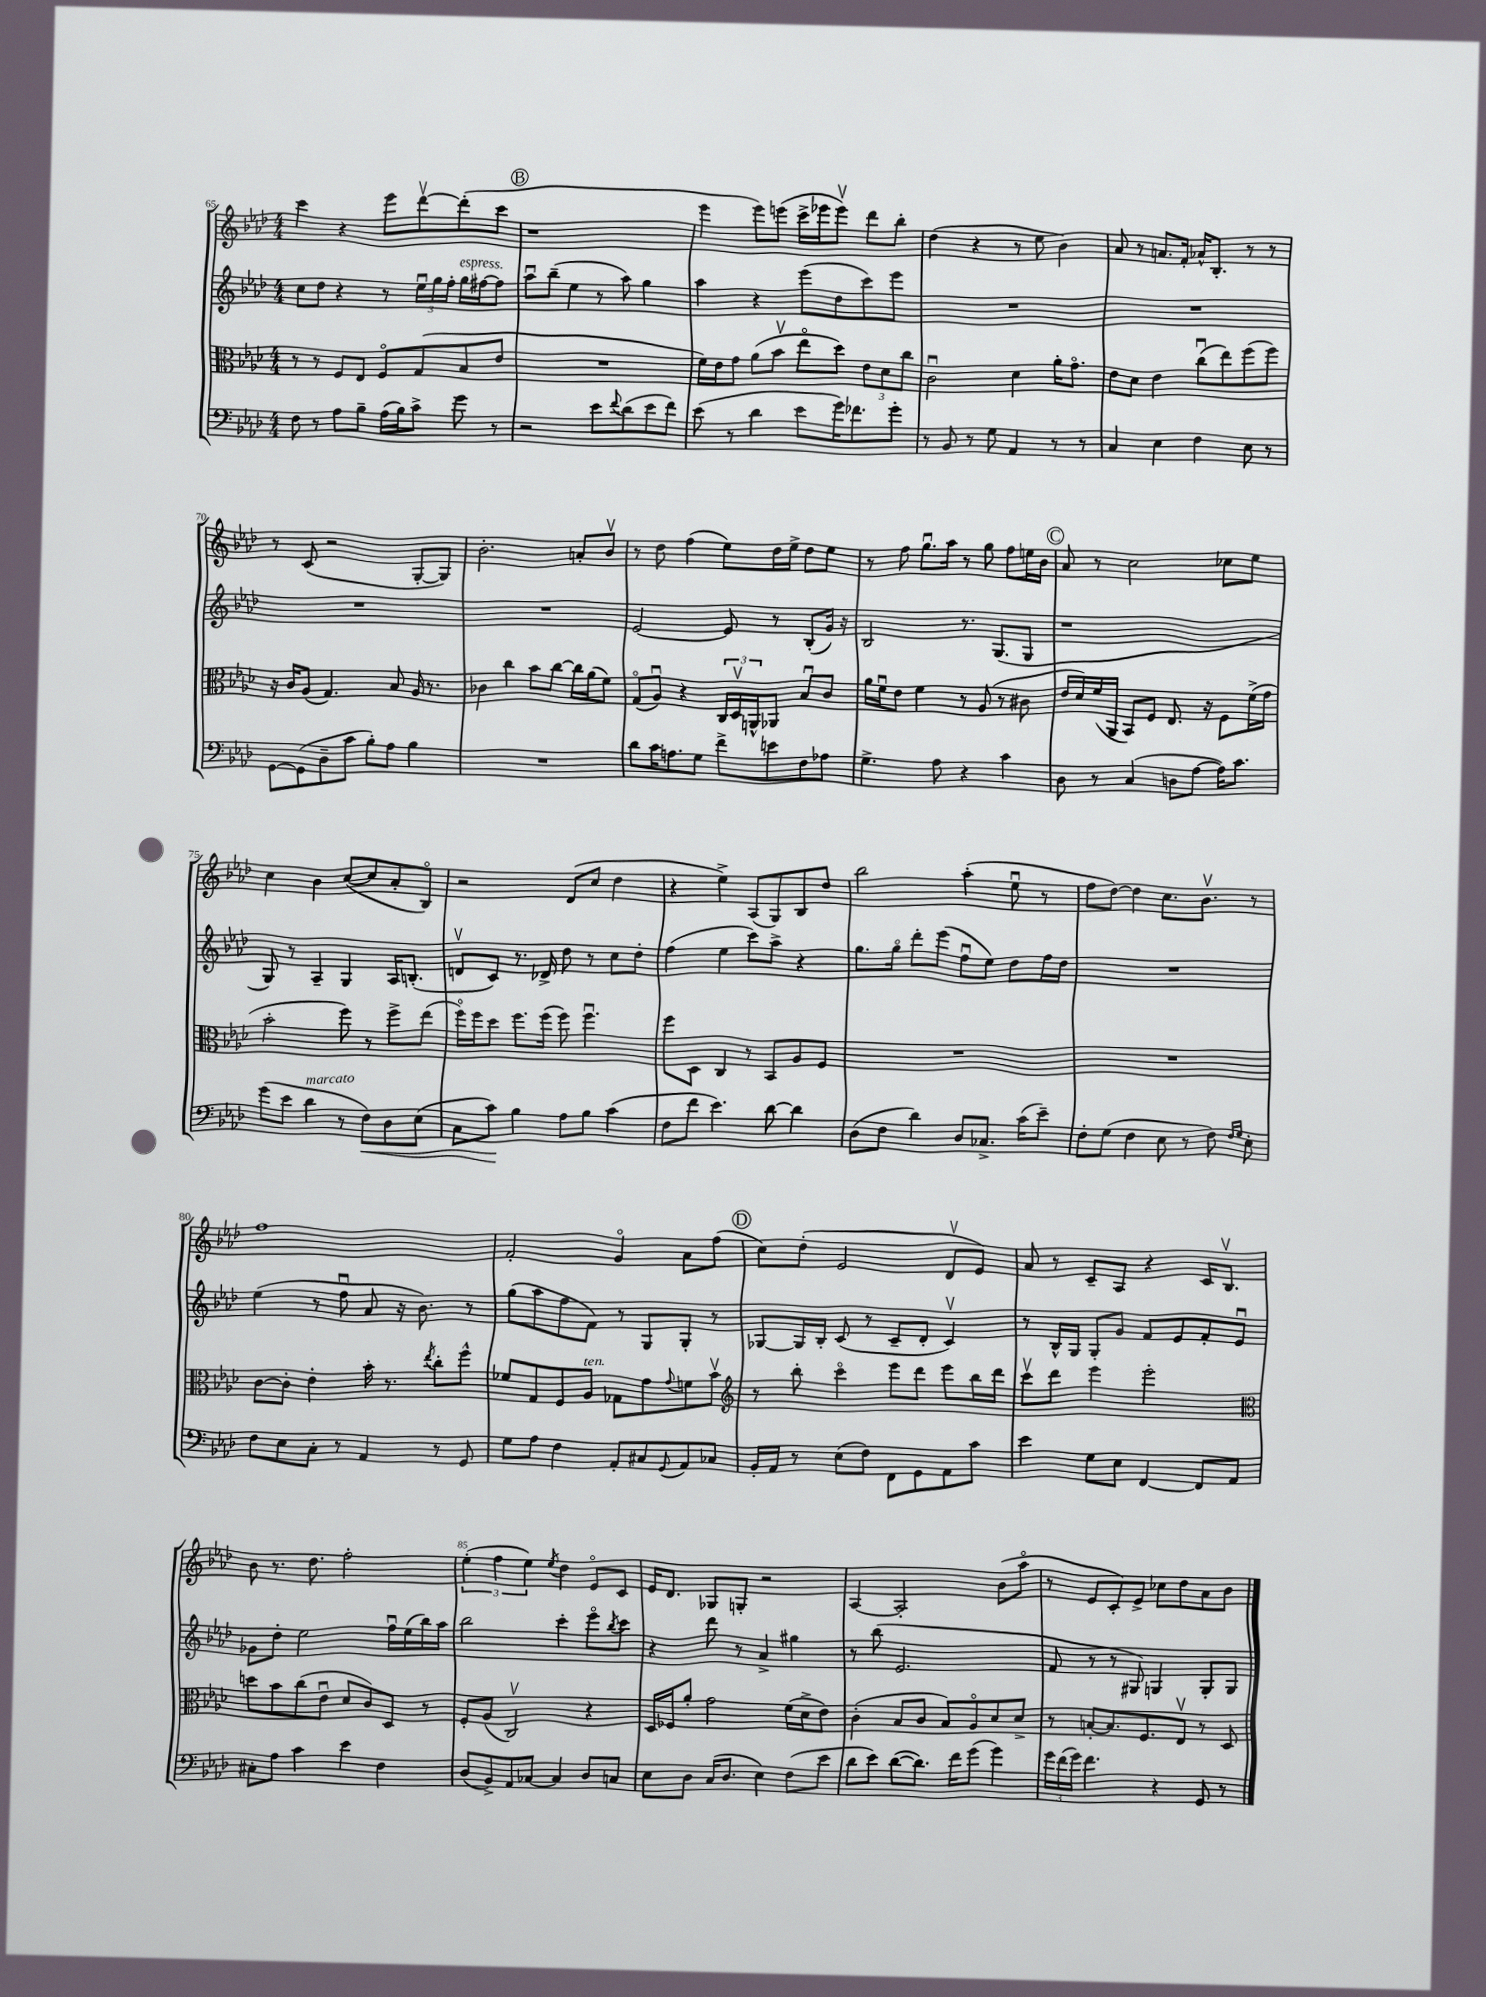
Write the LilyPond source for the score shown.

<<
\new StaffGroup <<
\new Staff = "s0" {
    \clef treble \key aes \major \numericTimeSignature \time 4/4
    c'''4 r4 ees'''8 des'''8~\upbow des'''8-.( c'''8 |
    \mark \markup { \circle "B" } r1 |
    ees'''4 ees'''8) e'''8( c'''16-> ees'''16 ees'''8\upbow) des'''8 bes''8-. |
    des''4( r4 r8 ees''8 bes'4) |
    aes'8 r8 a'8. f'16-. aes'16-^ bes8.-. r8 r8 |
    r8 c'8( r2 g8~-. g8) |
    bes'2.-. a'8-. bes'8\upbow |
    r8 des''8 f''4( ees''8) des''16 ees''16-> des''8 ees''8 |
    r8 f''8 g''8.\downbow aes''16 r8 g''8 f''8 e''16 bes'16 |
    \mark \markup { \circle "C" } aes'8 r8 c''2 ces''8 ees''8 |
    c''4 bes'4 c''8~( c''8 aes'8-. bes8\flageolet) |
    r2 des'8( c''8 des''4 |
    r4 ees''4->) aes8( g8) bes8 des''8 |
    bes''2 aes''4-.( ees''8\downbow r8 |
    f''8 des''8~) des''4 c''8. bes'8.\upbow r8 |
    f''1 |
    f'2-. g'4\flageolet aes'8 f''8( |
    \mark \markup { \circle "D" } c''8) des''8-.( ees'2 des'8\upbow ees'8) |
    aes'8 r8 c'8-- aes8 r4 c'16 bes8.\upbow |
    bes'8 r8. des''8. f''2-. |
    \tuplet 3/2 { ees''4-.( f''4 ees''4) } \acciaccatura { ees''8 } des''4 ees'8\flageolet c'8 |
    ees'16 des'8. ges8 g8-. r2 |
    aes4~ aes2-. bes'8( aes''8\flageolet |
    r8 ees'8 c'8-.) ees'8-> ces''8 des''8 aes'8 bes'8 \bar "|." |
}
\new Staff = "s1" {
    \clef treble \key aes \major \numericTimeSignature \time 4/4
    c''8 des''8 r4 r8 \tuplet 3/2 { ees''16\downbow g''16 f''16-. } g''16^\markup { \italic "espress." } fis''16~ fis''8 |
    \mark \markup { \circle "B" } aes''8\downbow bes''8--( ees''4 r8 aes''8) g''4 |
    aes''4 r4 ees'''8( des''8 c'''8) ees'''8 |
    R1 |
    R1 |
    R1 |
    R1 |
    ees'2~ ees'8 r8 bes8-.( g'16) r16 |
    bes2 r8. g8.( g8 |
    \mark \markup { \circle "C" } r1 |
    g8) r8 aes4-- g4 aes16 b8.-.( |
    d'8\upbow c'8) r8. des'16-> des''8 r8 c''8 des''8-. |
    f''4( ees''4 c'''8) aes''8-> r4 |
    g''8. g''16\flageolet des'''8-. ees'''8( f''8\downbow ees''8) des''8 f''16 des''16 |
    R1 |
    ees''4( r8 f''8\downbow aes'8 r16 bes'8.) r8 |
    g''8( aes''8 f''8 f'8) r8 g8 g8-. r8 |
    \mark \markup { \circle "D" } ges8~ ges16 bes16-. c'8( r8 c'8-- des'8-. c'4\upbow) |
    r8 bes16-^ g16 g8-. g'8 f'8 ees'8 f'8-. ees'8\downbow |
    ges'8 des''8-. ees''2 f''16\downbow ees''16( bes''16) aes''16 |
    bes''2 c'''4-. ees'''8\flageolet \acciaccatura { bes''8 } c'''8 |
    r4 des'''8 r8 aes'4-> gis''4 |
    r8 bes''8( ees'2. |
    f'8 r8 r8 gis8) g4 g8-. g8 \bar "|." |
}
\new Staff = "s2" {
    \clef alto \key aes \major \numericTimeSignature \time 4/4
    r8 r8 f8 ees8 f8\flageolet g8( bes8 ees'8 |
    \mark \markup { \circle "B" } R1 |
    f'16) ees'16 g'8 aes'8( bes'8\upbow ees''8\flageolet des''8) \tuplet 3/2 { ees'8 des'8 c''8 } |
    c'2\downbow des'4 aes'16-. g'8.\flageolet |
    ees'8 des'8 ees'4 c''8\downbow( ees''8) f''8( f''8) |
    r16 c'16 aes8( g4.) bes8 aes16 r8. |
    ces'4 c''4 bes'8 c''8~ c''16 aes'16( f'8) |
    g8\flageolet( aes8\downbow) r4 \tuplet 3/2 { c16 des16\upbow a,16-^ } aes,8 bes8\downbow c'8 |
    aes'16 f'16\downbow ees'8 f'4 r8 aes8( r8 cis'8 |
    \mark \markup { \circle "C" } ees'16 des'16) f'16( aes,16 bes,8) f8 ees8. r16 f8 f'16->( g'16 |
    bes'2-. f''8) r8 f''8-> ees''8( |
    f''16\flageolet) f''16 des''8 f''8. f''16( f''8) f''4.\downbow |
    f''8 des8 c4 r8 bes,8 aes8 f8 |
    R1 |
    R1 |
    c'8~ c'8-. ees'4-. bes'16-. r8. \acciaccatura { ees''8 } c''8-. f''8-^ |
    fes'8 g8 f8 aes8^\markup { \italic "ten." } ges8 g'8 \appoggiatura { g'8 } f'8 bes'8\upbow |
    \mark \markup { \circle "D" } \clef treble r8 bes''8-. c'''4\flageolet ees'''8 des'''8 ees'''8 bes''16 des'''16 |
    c'''8\upbow des'''8 ees'''4 ees'''2-. |
    \clef alto d''8 bes'8 c''8( ees'8\downbow des'8 c'8) des8 r8 |
    f8-. aes8( c2\upbow) r4 |
    des16 fes16 aes'8-. g'2 f'16( des'16-> ees'8) |
    c'4-.( bes8 c'8 bes8) aes8\flageolet des'8 des'8-> |
    r8 b8~-. b8. f8. ees8\upbow r8 des8 \bar "|." |
}
\new Staff = "s3" {
    \clef bass \key aes \major \numericTimeSignature \time 4/4
    f8 r8 aes8 bes8-- aes16( bes16) c'8-> g'8 r8 |
    \mark \markup { \circle "B" } r2 ees'8 \appoggiatura { f'8 } des'8( ees'8 f'8) |
    ees'8( r8 des'4 ees'8 g'16) fes'8. g'8-. |
    r8 bes,8 r8 g8 aes,4 r8 r8 |
    c4 ees4 f4 ees8 r8 |
    g,8~ g,8( des8-- c'8 bes8-.) aes8 bes4 |
    R1 |
    des'8 c'16 a8. g8 f'8-> e'8 f8 aes8 |
    g4.-> aes8 r4 c'4 |
    \mark \markup { \circle "C" } des8 r8 c4( d8 aes8~ aes16) c'8. |
    g'8( ees'8 des'4^\markup { \italic "marcato" } r8 f8\<) des8 ees8( |
    c8 c'8\!) bes4 aes8 bes8 c'4( |
    f8 f'8 ees'4.) des'8~ des'4 |
    des8( f8 des'4) des8 ces8.-> c'16( ees'8--) |
    f8-. g8( f4 ees8 r8 f8) \grace { f16 g16 } ees8-. |
    f8 ees8 c8-. r8 aes,4 r8 g,8 |
    g8 aes8 f4 aes,8-. cis8 \appoggiatura { g,8 } aes,8 ces8 |
    \mark \markup { \circle "D" } bes,16-. aes,16 r8 ees8( f8) f,8 g,8 aes,8 c'8 |
    ees'4 g8 ees8 f,4~ f,8 aes,8 |
    cis8-. aes8 c'4 ees'4 f4 |
    des8( bes,8->) aes,8 ces8~ ces4 des8 c8 |
    ees8 des8 c16( des8. ees4) f8( ees'8 |
    des'8 ees'8) des'8~( des'8.) f'16 g'8( g'4) |
    \tuplet 3/2 { g'16 f'16( g'16) } f'4. r4 g,8 r8 \bar "|." |
}
>>
>>
\layout { \context { \Score currentBarNumber = #65 \override BarNumber.break-visibility = ##(#f #t #t) barNumberVisibility = #(every-nth-bar-number-visible 5) } }
